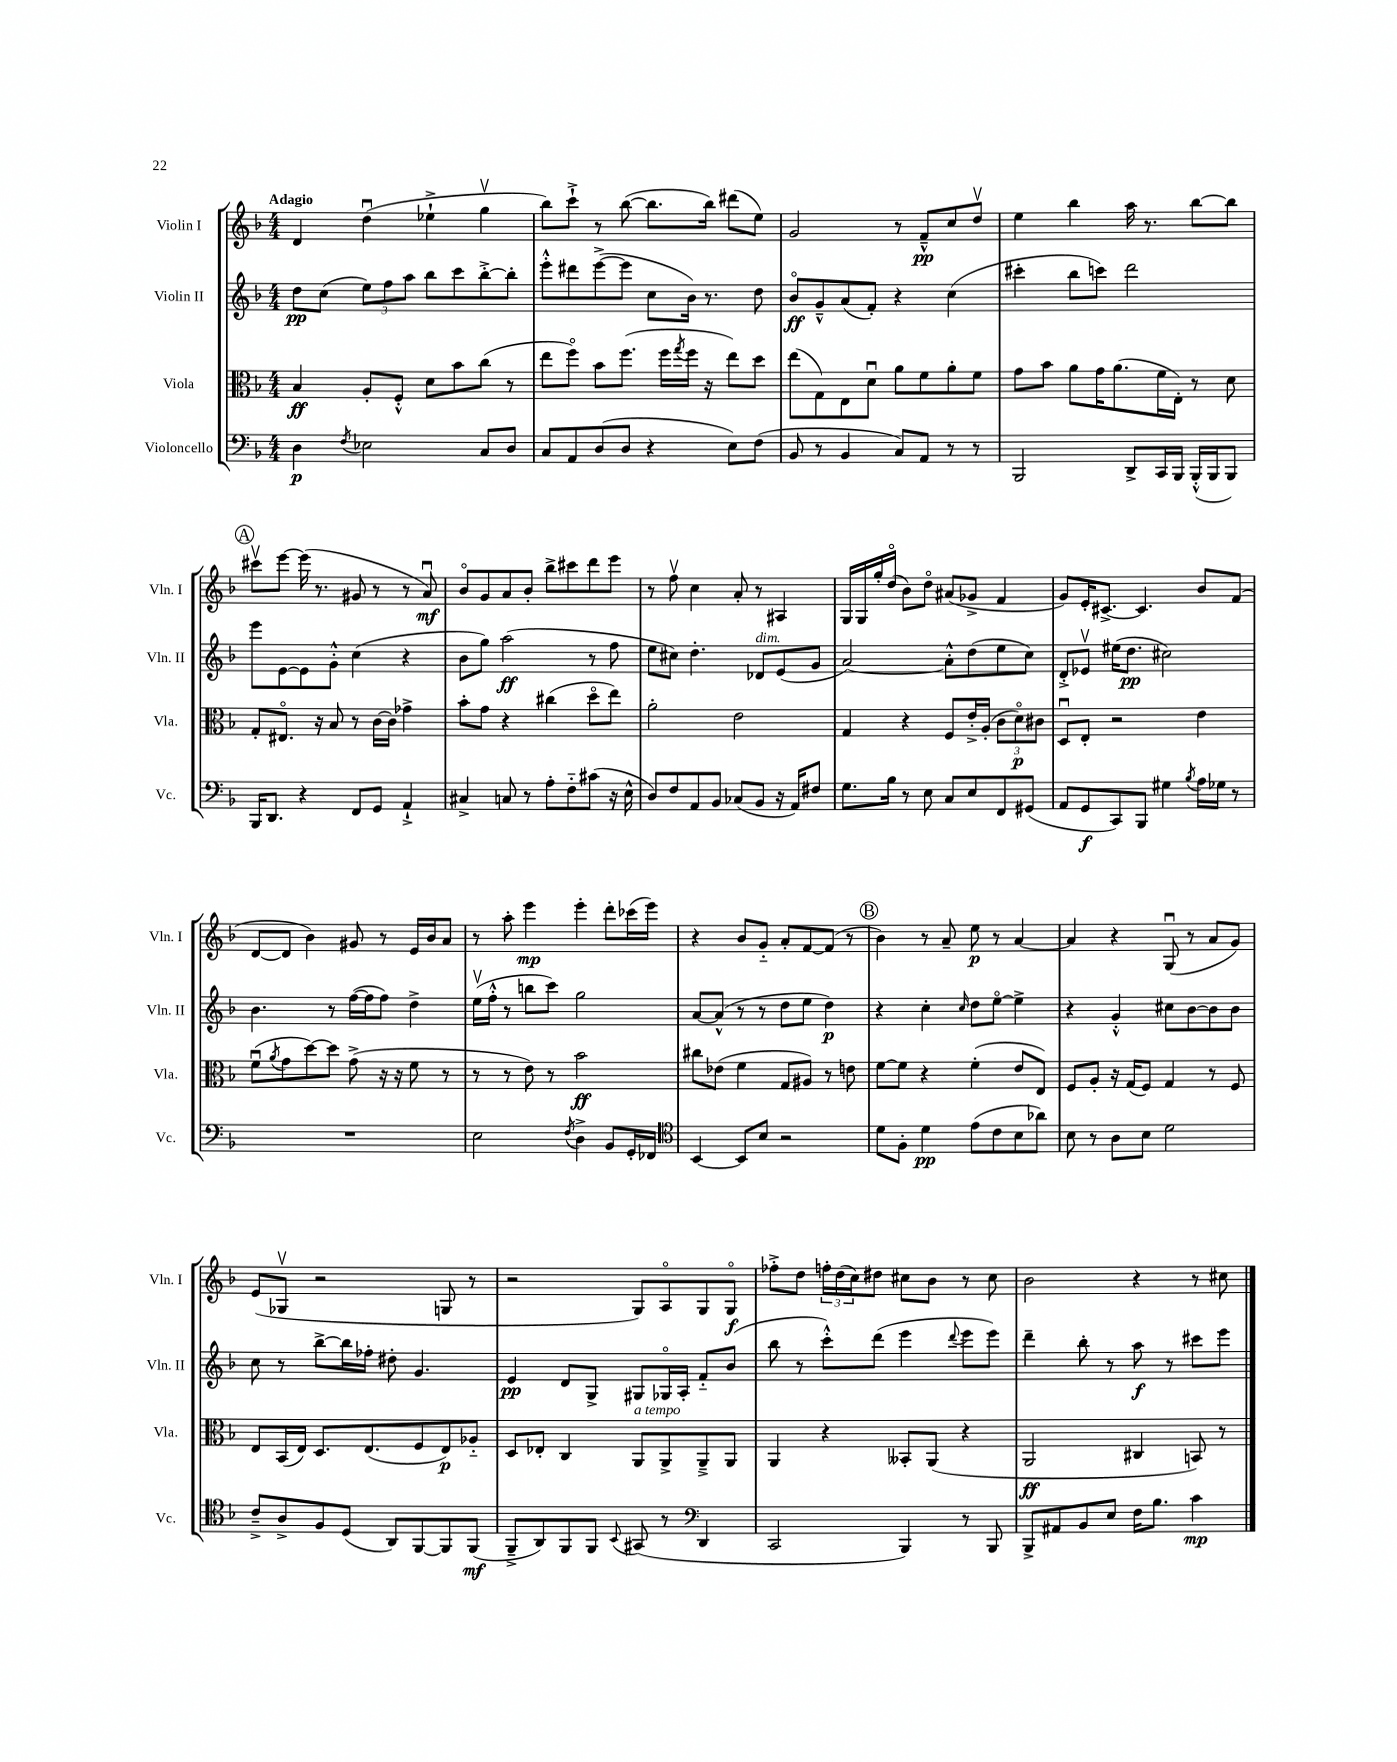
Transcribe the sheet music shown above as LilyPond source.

<<
\new StaffGroup <<
\new Staff = "s0" \with { instrumentName = "Violin I" shortInstrumentName = "Vln. I" } {
    \clef treble \key f \major \numericTimeSignature \time 4/4 \tempo "Adagio"
    d'4 d''4\downbow( ees''4-!-> g''4\upbow |
    bes''8) c'''8-!-> r8 bes''8~( bes''8. bes''16) dis'''8( e''8) |
    g'2 r8 f'8---^\pp c''8 d''8\upbow |
    e''4 bes''4 a''16 r8. bes''8~ bes''8 |
    \mark \markup { \circle "A" } cis'''8\upbow e'''8~ e'''16( r8. gis'8 r8 r8 a'8\downbow\mf) |
    bes'8\flageolet g'8 a'8 bes'8-. bes''8-> cis'''8 d'''8 e'''8 |
    r8 f''8\upbow c''4 a'8-. r8 ais4 |
    g16 g16 g''16-. d''16\flageolet( bes'8) d''8\flageolet ais'8( ges'8-> f'4 |
    g'8) e'16-. cis'8.~-> cis'4. bes'8 f'8( |
    d'8~ d'8 bes'4) gis'8 r8 e'16 bes'16 a'8 |
    r8 a''8-. e'''4\mp e'''4-. d'''8-. ces'''16( e'''16) |
    r4 bes'8 g'8-_ a'8-. f'8~ f'8( r8 |
    \mark \markup { \circle "B" } bes'4) r8 a'8-- e''8\p r8 a'4~ |
    a'4 r4 g8\downbow( r8 a'8 g'8) |
    e'8( ges8\upbow r2 g8 r8 |
    r2 g8) a8\flageolet g8 g8\flageolet\f |
    fes''8-.-> d''8 \tuplet 3/2 { f''16-. d''16( c''16) } dis''8 cis''8 bes'8 r8 cis''8 |
    bes'2 r4 r8 cis''8 \bar "|." |
}
\new Staff = "s1" \with { instrumentName = "Violin II" shortInstrumentName = "Vln. II" } {
    \clef treble \key f \major \numericTimeSignature \time 4/4
    d''8\pp c''8( \tuplet 3/2 { e''8) f''8 a''8 } bes''8 c'''8 bes''8~-.-> bes''8-. |
    e'''8-.-^ dis'''8 e'''8~->( e'''8 c''8 bes'16) r8. d''8 |
    bes'8\flageolet\ff g'8---^ a'8( f'8-.) r4 c''4( |
    cis'''4-. bes''8 c'''8) d'''2 |
    \mark \markup { \circle "A" } e'''8 e'8~ e'8 g'8-.-^ c''4( r4 |
    bes'8 g''8) a''2\ff( r8 f''8 |
    e''8 cis''8) d''4.-. des'8^\markup { \italic "dim." } e'8( g'8 |
    a'2~) a'8-.-^ d''8( e''8 c''8) |
    d'8-.-> ees'8\upbow eis''16( d''8.\pp cis''2) |
    bes'4. r8 f''16~( f''16 f''8) d''4-> |
    e''16\upbow( f''16-.-^ r8 b''8 c'''8) g''2 |
    a'8~ a'8-^( r8 r8 d''8 e''8 d''4\p) |
    \mark \markup { \circle "B" } r4 c''4-. \grace { c''16 } d''8 e''8~\flageolet e''4-> |
    r4 g'4-.-^ cis''8 bes'8~ bes'8 bes'8 |
    c''8 r8 bes''8~-> bes''16 fes''16-. dis''8-. g'4. |
    e'4\pp d'8 g8-> gis8 ges16\flageolet a16-. f'8-_ bes'8( |
    bes''8 r8 c'''8-.-^) d'''8( e'''4 \appoggiatura { d'''8 } e'''8 e'''8) |
    d'''4-- bes''8-. r8 a''8\f r8 cis'''8 e'''8 \bar "|." |
}
\new Staff = "s2" \with { instrumentName = "Viola" shortInstrumentName = "Vla." } {
    \clef alto \key f \major \numericTimeSignature \time 4/4
    bes4\ff a8-. f8-.-^ d'8 bes'8 c''8( r8 |
    e''8 f''8\flageolet) bes'8 f''8.( f''16 \acciaccatura { g''8 } f''16 r16 e''8) d''8 |
    e''8( g8) e8 d'8\downbow a'8 f'8 a'8-. f'8 |
    g'8 bes'8 a'8 g'16 a'8.( f'16 e16-.) r8 d'8 |
    \mark \markup { \circle "A" } g8-. eis8.\flageolet r16 bes8 r8 c'16~ c'16 ges'4-> |
    bes'8-. g'8 r4 cis''4( d''8\flageolet e''8) |
    a'2-. e'2 |
    g4 r4 f8 e'16-.-> a16-.( \tuplet 3/2 { c'8 d'8\flageolet\p) cis'8 } |
    d8\downbow e8-. r2 e'4 |
    f'8\downbow( \acciaccatura { a'8 } g'8 d''8~) d''8 g'8->( r16 r16 f'8 r8 |
    r8 r8 e'8) r8 bes'2\ff |
    cis''8 ees'8( f'4 g8 ais8) r8 e'8 |
    \mark \markup { \circle "B" } f'8~ f'8 r4 f'4-.( e'8 e8) |
    f8 a8-. r16 g16( f8) g4 r8 f8 |
    e8 bes,16( e16) d8. e8.( f8 e8\p) aes8-_ |
    d8 ees8-. c4 a,8^\markup { \italic "a tempo" } a,8-> a,8---> a,8 |
    a,4 r4 beses,8-. a,8( r4 |
    a,2\ff cis4 b,8) r8 \bar "|." |
}
\new Staff = "s3" \with { instrumentName = "Violoncello" shortInstrumentName = "Vc." } {
    \clef bass \key f \major \numericTimeSignature \time 4/4
    d4\p \acciaccatura { f8 } ees2 c8 d8 |
    c8 a,8 d8( d8 r4 e8) f8( |
    bes,8 r8 bes,4 c8) a,8 r8 r8 |
    bes,,2 d,8-> c,16 bes,,16 bes,,16-.-^( bes,,16 bes,,8) |
    \mark \markup { \circle "A" } bes,,16 d,8. r4 f,8 g,8 a,4-!-> |
    cis4-> c8 r8 a8-. f8-_ cis'8( r16 e16-^ |
    d8) f8 a,8 bes,8 ces8( bes,8 r16 a,16) fis8 |
    g8. bes16 r8 e8 c8 e8 f,8 gis,8( |
    a,8 g,8\f c,8) bes,,8 gis4 \acciaccatura { bes8 } a16 ges16 r8 |
    R1 |
    e2 \acciaccatura { f8 } d4-> bes,8 g,16-. fes,16 |
    \clef tenor bes,4~ bes,8 bes8 r2 |
    \mark \markup { \circle "B" } d'8 f8-. d'4\pp e'8( c'8 bes8 aes'8) |
    bes8 r8 a8 bes8 d'2 |
    c'8---> a8-> f8 d8( a,8) f,8~ f,8 f,8\mf( |
    f,8---> a,8) f,8 f,8 \appoggiatura { bes,8 } gis,8( r8 \clef bass d,4 |
    c,2 bes,,4) r8 bes,,8 |
    bes,,8-> ais,8 bes,8 e8 f16 bes8. c'4\mp \bar "|." |
}
>>
>>
\layout { \context { \Score \remove "Bar_number_engraver" } }
